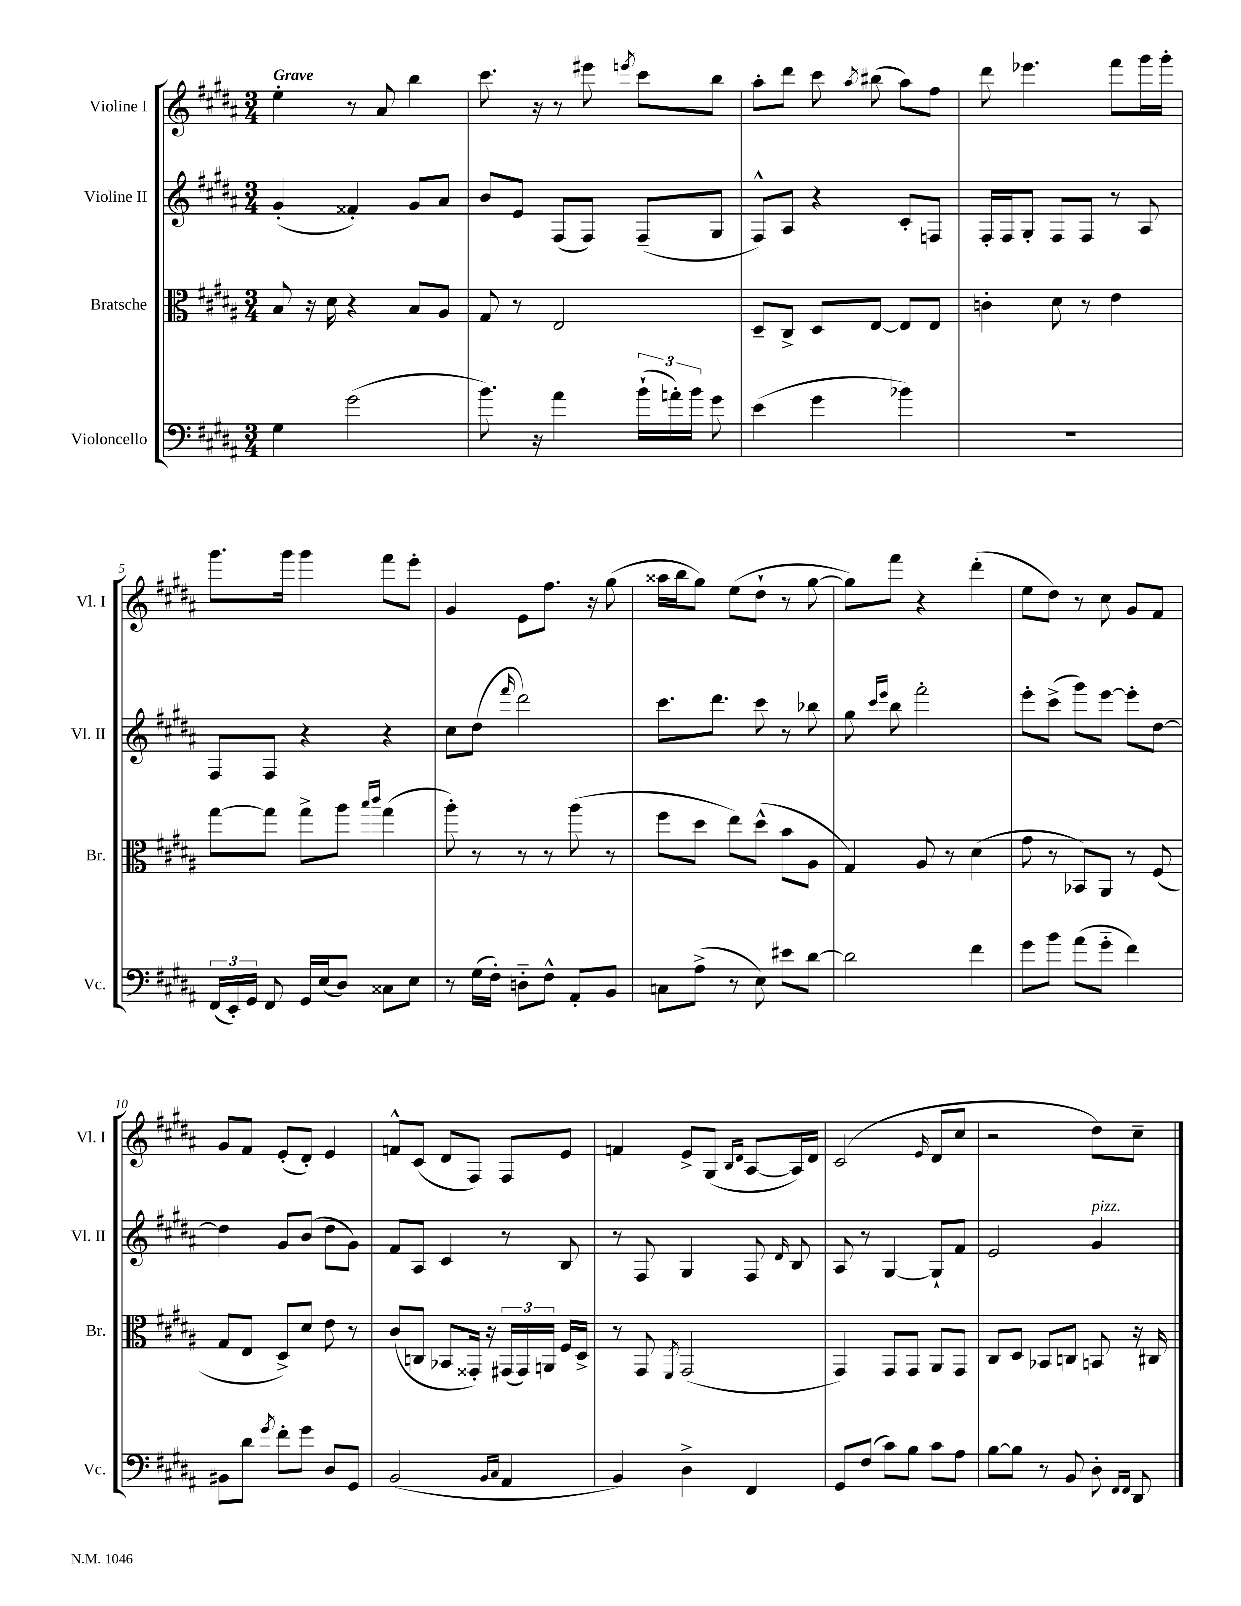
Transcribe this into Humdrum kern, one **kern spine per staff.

**kern	**kern	**kern	**kern
*staff4	*staff3	*staff2	*staff1
*clefF4	*clefC3	*clefG2	*clefG2
*k[f#c#g#d#a#]	*k[f#c#g#d#a#]	*k[f#c#g#d#a#]	*k[f#c#g#d#a#]
*M3/4	*M3/4	*M3/4	*M3/4
4G#	8B	(4g#'	4ee'
.	16r	.	.
.	16d#	.	.
(2g#	4r	4f##')	8r
.	.	.	8a#
.	8B	8g#	4bb
.	8A#	8a#	.
=	=	=	=
8.b)	8G#	8b	8.ccc#
.	8r	8e	.
16r	.	.	16r
4a#	2E	(8F#	8r
.	.	8F#)	8eee#
.	.	.	8qeee
(24b`	.	(8F#~	8ccc#
24a')	.	.	.
24b	.	.	.
8g#	.	8G#	8bb
=	=	=	=
(4e	8D#~	8F#^^)	8aa#'
.	8C#^	8A#	8ddd#
4g#	8D#	4r	8ccc#
.	.	.	8qaa#
.	[8E	.	(8bb#
4b-)	8E]	8c#'	8aa#)
.	8E	8F	8ff#
=	=	=	=
2.r	4c'	16F#'	8ddd#
.	.	16F#	.
.	.	8G#'	4.eee-
.	8d#	8F#	.
.	8r	8F#	.
.	4e	8r	8fff#
.	.	8A#	16ggg#
.	.	.	16ggg#'
=	=	=	=
(24FF#	[8gg#	8F#	8.ggg#
24EE')	.	.	.
24GG#	.	.	.
8FF#	8gg#]	8F#	.
.	.	.	16ggg#
16GG#	8gg#^	4r	4ggg#
(16E	.	.	.
8D#)	8aa#	.	.
.	16qqbb	.	.
.	16qqccc#	.	.
8C##	(4gg#	4r	8fff#
8E	.	.	8eee'
=	=	=	=
8r	8aa#')	8cc#	4g#
(16G#	8r	(8dd#	.
16F#')	.	.	.
.	.	16qqfff#	.
8D'~	8r	2ddd#)	8e
8F#^^	8r	.	8.ff#
8AA#'	(8aa#	.	.
.	.	.	16r
8BB	8r	.	(8gg#
=	=	=	=
8C	8ff#	8.ccc#	16aa##
.	.	.	16bb
(8A#^	8dd#	.	8gg#)
.	.	8.ddd#	.
8r	8ee)	.	(8ee
8E)	(8dd#^^	8ccc#	8dd#`
8e#	8b	8r	8r
[8d#	8A#	8bb-	[8gg#
=	=	=	=
2d#]	4G#)	8gg#	8gg#])
.	.	16qqccc#	.
.	.	16qqeee	.
.	.	8bb	8fff#
.	8A#	2fff#'	4r
.	8r	.	.
4f#	(4d#	.	(4ddd#'
=	=	=	=
8g#	8g#	8eee'	8ee
8b	8r	(8ccc#^	8dd#)
(8a#	8BB-)	8ggg#)	8r
8g#'~	8AA#	[8eee	8cc#
4f#)	8r	8eee']	8g#
.	(8F#	[8dd#	8f#
=	=	=	=
8BB#	8G#	4dd#]	8g#
8d#	8E	.	8f#
8qg#	.	.	.
8f#'	8D#^)	8g#	(8e'
8g#	8d#	(8b	8d#')
8D#	8e	8dd#	4e
8GG#	8r	8g#)	.
=	=	=	=
(2BB	(8c#	8f#	8f^^
.	8C	8A#	(8c#
.	8BB-	4c#	8d#
.	16GG##')	.	8F#)
.	16r	.	.
16qqBB	.	.	.
16qqC#	.	.	.
4AA#	(24GG#	8r	8F#
.	24GG#)	.	.
.	24AA	.	.
.	16F#	8B	8e
.	16D#^	.	.
=	=	=	=
4BB)	8r	8r	4f
.	8GG#	8F#	.
.	8qFF#	.	.
4D#^	(2GG#	4G#	8e^
.	.	.	(8G#
.	.	.	16qqB
.	.	.	16qqd#
4FF#	.	8F#	[8A#
.	.	16qqd#	.
.	.	8B	16A#])
.	.	.	16d#
=	=	=	=
8GG#	4GG#)	8A#	(2c#
(8F#	.	8r	.
8c#)	8GG#	[4G#	.
8B	8GG#	.	.
.	.	.	16qqe
8c#	8AA#	8G#`]	8d#
8A#	8GG#	8f#	8cc#
=	=	=	=
[8B	8C#	2e	2r
8B]	8D#	.	.
8r	8BB-	.	.
8BB	8C	.	.
8D#'	8BB	4g#	8dd#)
16qqFF#	.	.	.
16qqFF#	.	.	.
8DD#	16r	.	8cc#~
.	16C#	.	.
==	==	==	==
*-	*-	*-	*-
